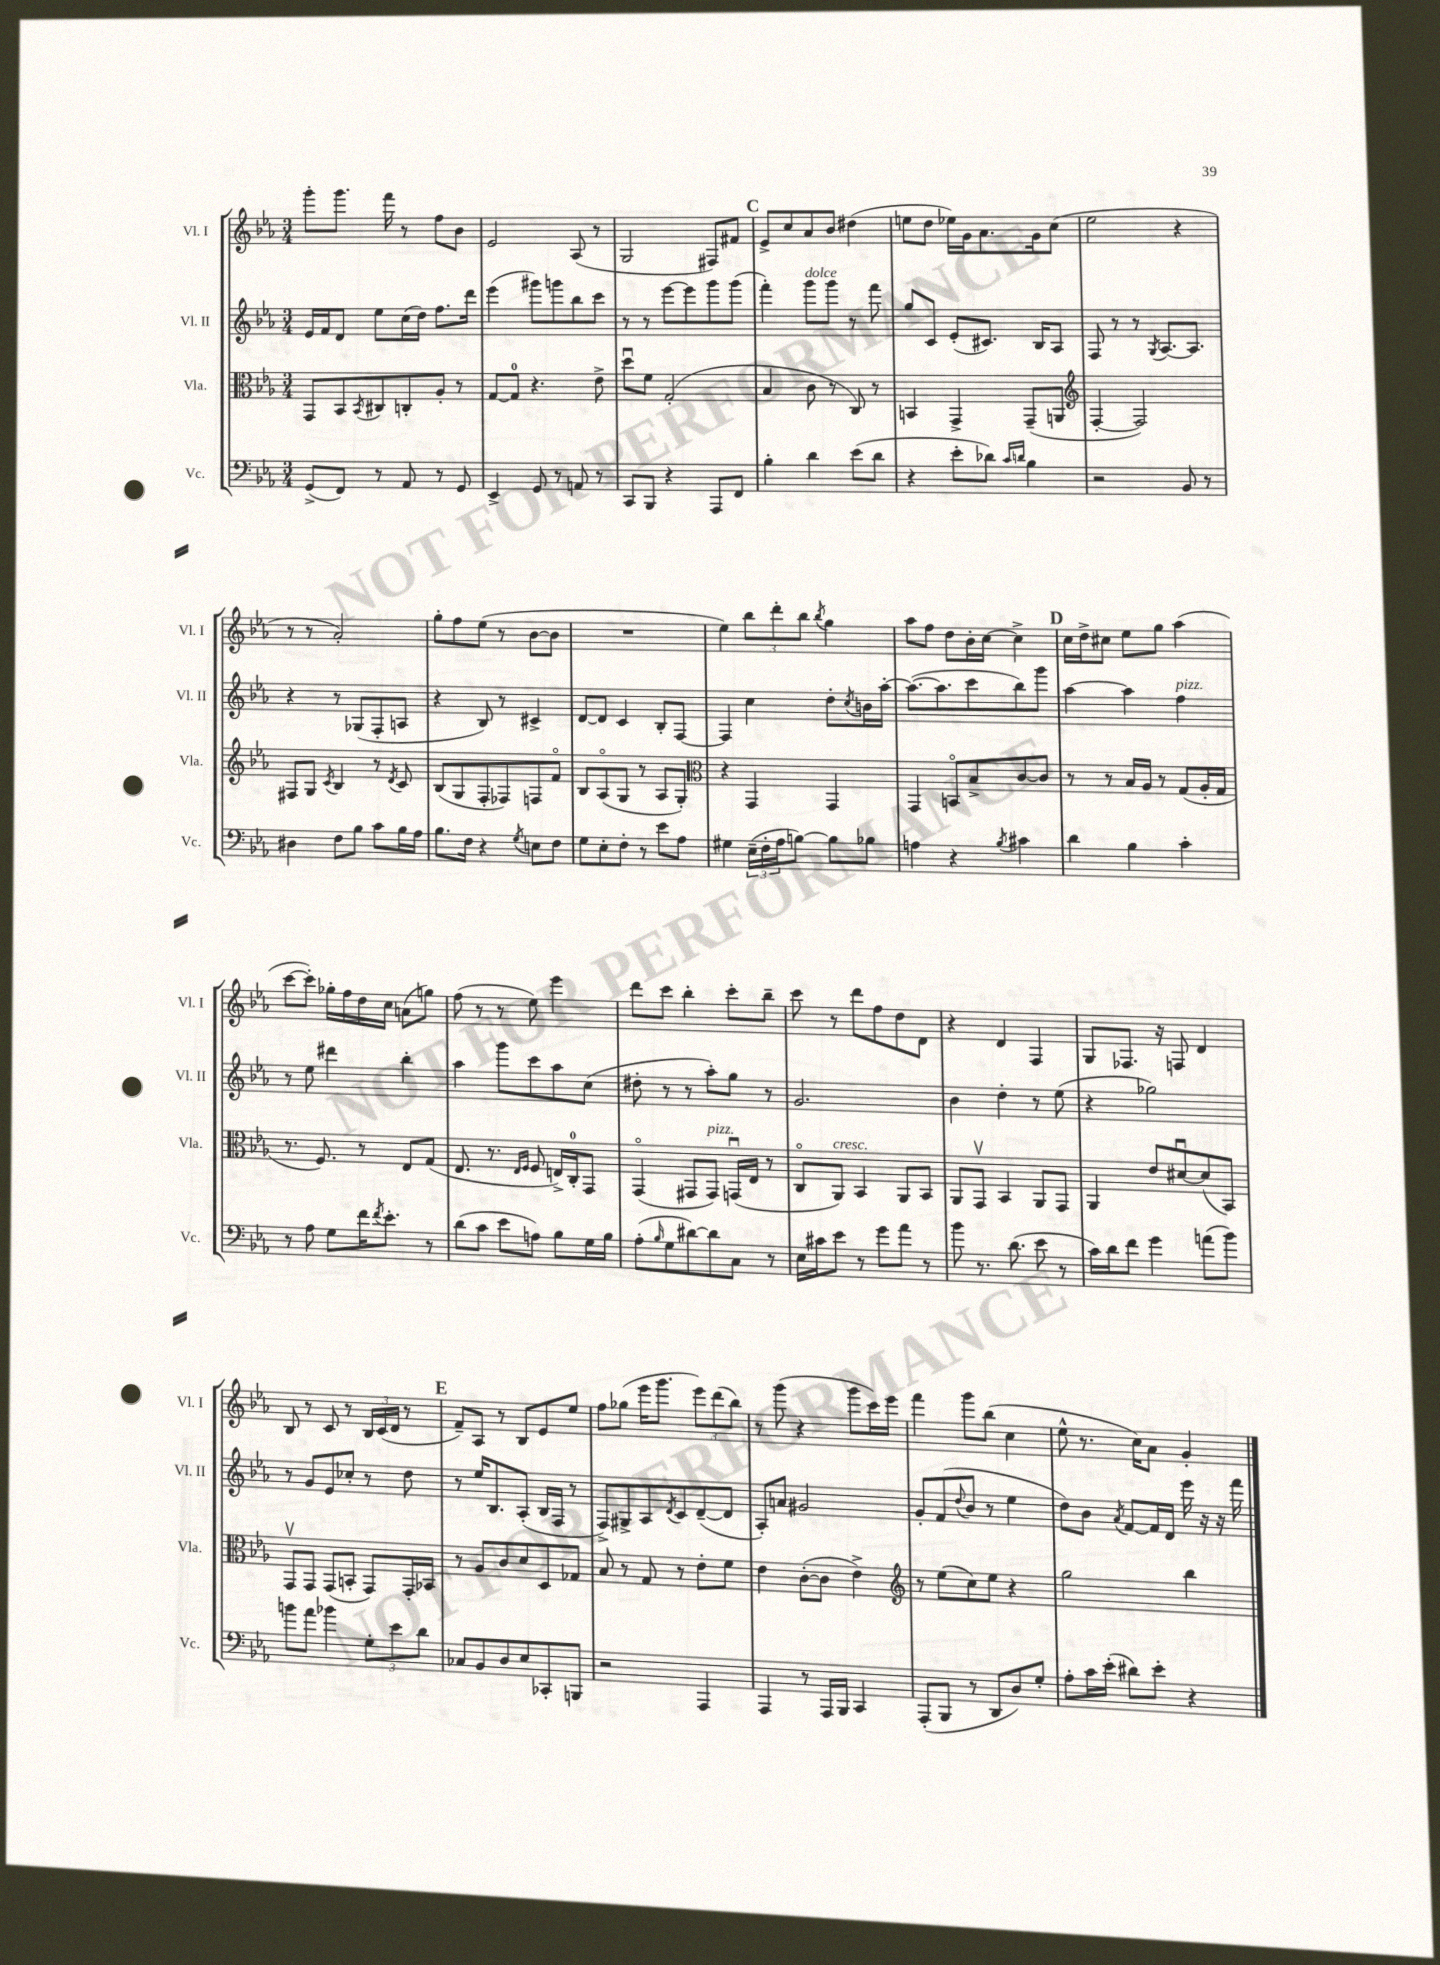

**kern	**kern	**kern	**kern
*staff4	*staff3	*staff2	*staff1
*clefF4	*clefC3	*clefG2	*clefG2
*k[b-e-a-]	*k[b-e-a-]	*k[b-e-a-]	*k[b-e-a-]
*M3/4	*M3/4	*M3/4	*M3/4
(8GG^/L	8GG/L	16e-/LL	8ggg'\L
.	.	16f/J	.
8FF/J)	8BB-/	8d/J	8.ggg\J
.	8qBB-/	.	.
8r	8C#/	8ee-\L	.
.	.	.	16fff\
8AA-/	8C'/	(16cc\L	8r
.	.	16dd\JJ)	.
8r	8A-'/J	8.ff\L	8ff\L
8GG/	8r	.	8b-\J
.	.	16ddd\Jk	.
=	=	=	=
4EE-^/	[8G/L	(4eee-\	2e-/
.	8G/]J	.	.
8GG/	4.r	8ggg#\L)	.
8r	.	8ggg\	.
8AA/	.	8bb-\	(8A-/
8r	8e-^\	8ccc\J	8r
=	=	=	=
8CC/L	8ddu\L	8r	2G/
8BBB-/J	8f\J	8r	.
4r	(2G'/	[8eee-\L	.
.	.	8eee-\]	.
8AAA-/L	.	8ggg\	8F#/L)
8FF/J	.	(8ggg\J	8f#/J
=	=	=	=
4B-'\	4B-/	4fff'\)	8e-^/L
.	.	.	8cc/
4d\	8c\	8ggg\L	8a-/
.	8r	8ggg\J	8b-/J
(8e-\L	8C/)	8r	(4dd#\
8d\J	8r	8fff\	.
=	=	=	=
4r	4BB/	8gg/L	8ee\L
.	.	8c/J	8dd\J
8e-'\L	4GG^/	(8e-'/L	16ee-\LL)
.	.	.	16g\J
8d-\J)	.	8.c#/J)	8.a-\
16qqc/LL	.	.	.
16qqd/JJ	.	.	.
4B-\	(8GG~/L	.	.
.	.	16B-/LK	16g\k
.	8AA/J	8A-/J	(8cc\J
=	=	=	=
*	*clefG2	*	*
2r	[4F'/	8F/	2ee-\
.	.	8r	.
.	2F/])	8r	.
.	.	8qG/	.
.	.	[8.A-/L	.
8BB-/	.	.	4r
.	.	8.A-/]J	.
8r	.	.	.
=	=	=	=
4D#\	8F#/L	4r	8r
.	8G/J	.	8r
.	8qc/	.	.
8F\L	4B-/	8r	2a-'/)
8B-\J	.	(8G-/L	.
8c\L	8r	8F'/	.
.	8qd/	.	.
16B-\L	8c/	8A/J	.
16A-\JJ	.	.	.
=	=	=	=
8.B-\L	(8B-/L	4r	8gg'\L
.	8G/	.	8ff\
16F\Jk	.	.	.
4r	8F'/	8B-/)	(8ee-\J
.	8F-/)	8r	8r
8qG/	.	.	.
8E\L	8F/	4c#^/	[8b-\L
8F\J	8fo/J	.	8b-\]J
=	=	=	=
8G\L	8B-/L	[8d/L	2.r
8E-'\	(8A-o/	8d/]J	.
8F'\J	8G/J	4c/	.
8r	8r	.	.
8e-\L	8A-/L	8B-'/L	.
8A-\J	8G'/J)	[8F/J	.
=	=	=	=
*	*clefC3	*	*
4G#\	4r	4F/]	4ee-\)
(24E-~\LL	4GG/	4cc\	12bb-\L
24F'\	.	.	.
24A-\J	.	.	12ddd'\
[8B\J)	.	.	.
.	.	.	12bb-\J
.	.	.	8qbb-/
8B\]L	4GG/	8dd'\L	4gg\
.	.	8qcc/	.
8B-\J	.	16b\L	.
.	.	[16aa-'\JJ	.
=	=	=	=
4A\	4GG/	(8.aa-\_L	8aa-\L
.	.	.	8ff\J
.	.	8.aa-\]	.
4r	8BBo/L	.	8dd\L
.	8B-^/	8ccc\	16b-'\L
.	.	.	[16cc\JJ
8qB-/	.	.	.
4c#\	[8c/	8bb-\)	4cc^\]
.	8c/]J	8ggg\J	.
=	=	=	=
4d\	8r	[4aa-\	16cc\LL
.	.	.	16dd^\J
.	8r	.	8cc#\J
4B-\	16B-/LL	4aa-\]	8ee-\L
.	16A-/JJ	.	.
.	8r	.	8gg\J
4c'\	(8G/L	4ff\	(4aa-\
.	16A-'/L	.	.
.	16G/JJ	.	.
=	=	=	=
8r	8.r	8r	[8ccc\L
8A-\	.	8ee-\	8ccc'\]J)
.	8.F/)	.	.
8G\L	.	4ddd#\	16gg-'\LL
.	.	.	16ff\
16f\K	8r	.	16dd\
8qf/	.	.	.
8.e-'\J	.	.	16cc\JJ
.	8E-/L	4bb-'\	(8a\L
8r	(8G/J	.	8gg\J)
=	=	=	=
(8d\L	8.E-/	4aa-\	(8ff\
8c\J	.	.	8r
.	8.r	.	.
8e-\L	.	8ggg\L	8r
.	16qqE-/LL	.	.
.	16qqF/JJ	.	.
8A\J)	8F/	8ccc\	8ee-\)
8B-\L	16E^/LL)	8aa-\	4eee-\
.	16C'/J	.	.
16G\L	8GG/J	(8cc\J	.
16B-\JJ	.	.	.
=	=	=	=
(8A-'\L	(4GGo/	8dd#'\	8ddd\L
16qqB-/	.	.	.
8G\	.	8r	8ccc\J
[8d#\)	8GG#/L	8r	4bb-'\
8d#\]	8GG#/J)	8aa-'\L)	.
8C\J	(16GGu/LL	8gg\J	8ccc'\L
.	16E-/JJ	.	.
8r	8r	8r	8bb-~\J
=	=	=	=
16E-\LL	8Co/L	2.g/	8ccc\
16c#\J	.	.	.
8e-\J	8AA-/J)	.	8r
8r	4BB-/	.	8ddd\L
8g\L	.	.	8ff\
8a-\J	8AA-/L	.	8dd\
8r	8BB-/J	.	8d\J
=	=	=	=
8b-\	8AA-/L	4b-\	4r
8.r	8GGv/J	.	.
.	4BB-/	4dd'\	4d/
(8.d\	.	.	.
8e-\	8AA-/L	8r	4F/
8r	8GG/J	(8ee-\	.
=	=	=	=
16c\LL)	4AA-/	4r	8G/L
16d\J	.	.	.
8f\J	.	.	8.F-/J
4g\	8e-/L	2gg-\)	.
.	.	.	16r
.	[8d#u/	.	8F/
(8a\L	(8d#/]	.	4d/
8b-\J)	8BB-/J)	.	.
=	=	=	=
8b\L	8GGv/L	8r	8B-/
8a-\J	8GG/J	8g/L	8r
4b-\	(8GG/L	8e-/	8c/
.	8BB'/J	8cc-'/J	8r
12G'\L	8GG/L)	8r	24B-/LL
.	.	.	(24c/
12e-\	.	.	24d/JJ
.	16GG'/L	8dd\	8r
12d\J	.	.	.
.	16BB-/JJ	.	.
=	=	=	=
8C-/L	8r	8r	8f~/L)
8BB-/	8A-/L	16ee-/LK	8A-/J
.	.	8.B-/	.
8D/	8c/	.	8r
8E-/	8d/	(8A-'/J	8B-/L
8CC-'/	8D/	16B-/LL	8e-/
.	.	16F/JJ	.
8BBB/J	8G-/J	8r	8ee-/J
=	=	=	=
2r	8B-/	8F^/L)	8ff\L
.	8r	8G#^/	(8gg-\J
.	8G/	8A-/	16eee-\LK
.	.	.	8.ggg\J
.	.	8qd/	.
.	8r	8c/	.
4AAA-/	8e-'\L	([8d~/	12eee-\L)
.	.	.	(12ddd\
.	8f\J	8d/]J	.
.	.	.	12bb-\J)
=	=	=	=
4AAA-/	4e-\	8A-'/L)	8r
.	.	8a/J	(8ggg\
8r	([8c'\L	2g#/	4r
16AAA-/LL	8c\]J	.	.
16BBB-/JJ	.	.	.
4CC/	4e-^\)	.	8ggg\L
.	.	.	16ccc\L)
.	.	.	16eee-\JJ
=	=	=	=
*	*clefG2	*	*
(8AAA-'/L	8r	8g'/L	4fff\
8BBB-/J	(8ee-\L	(8f/	.
.	.	8qqdd/	.
8r	8cc\)	8b-/J	8ggg\L
8DD/L	8ee-\J	8r	(8bb-\J
8D/)	4r	4ee-\	4cc\
8G'/J	.	.	.
=	=	=	=
8A-'\L	2gg\	8dd\L)	8ee-^^\
16c\L	.	8b-\J	8.r
(16e-'\JJ	.	.	.
.	.	8qa-/	.
8d#\L)	.	[8f/L	.
.	.	.	16cc\LK)
8e-'\J	.	16f/]L	8a-\J
.	.	16d/JJ	.
4r	4bb-\	16eee-\	4g'/
.	.	16r	.
.	.	16r	.
.	.	16fff\	.
==	==	==	==
*-	*-	*-	*-
